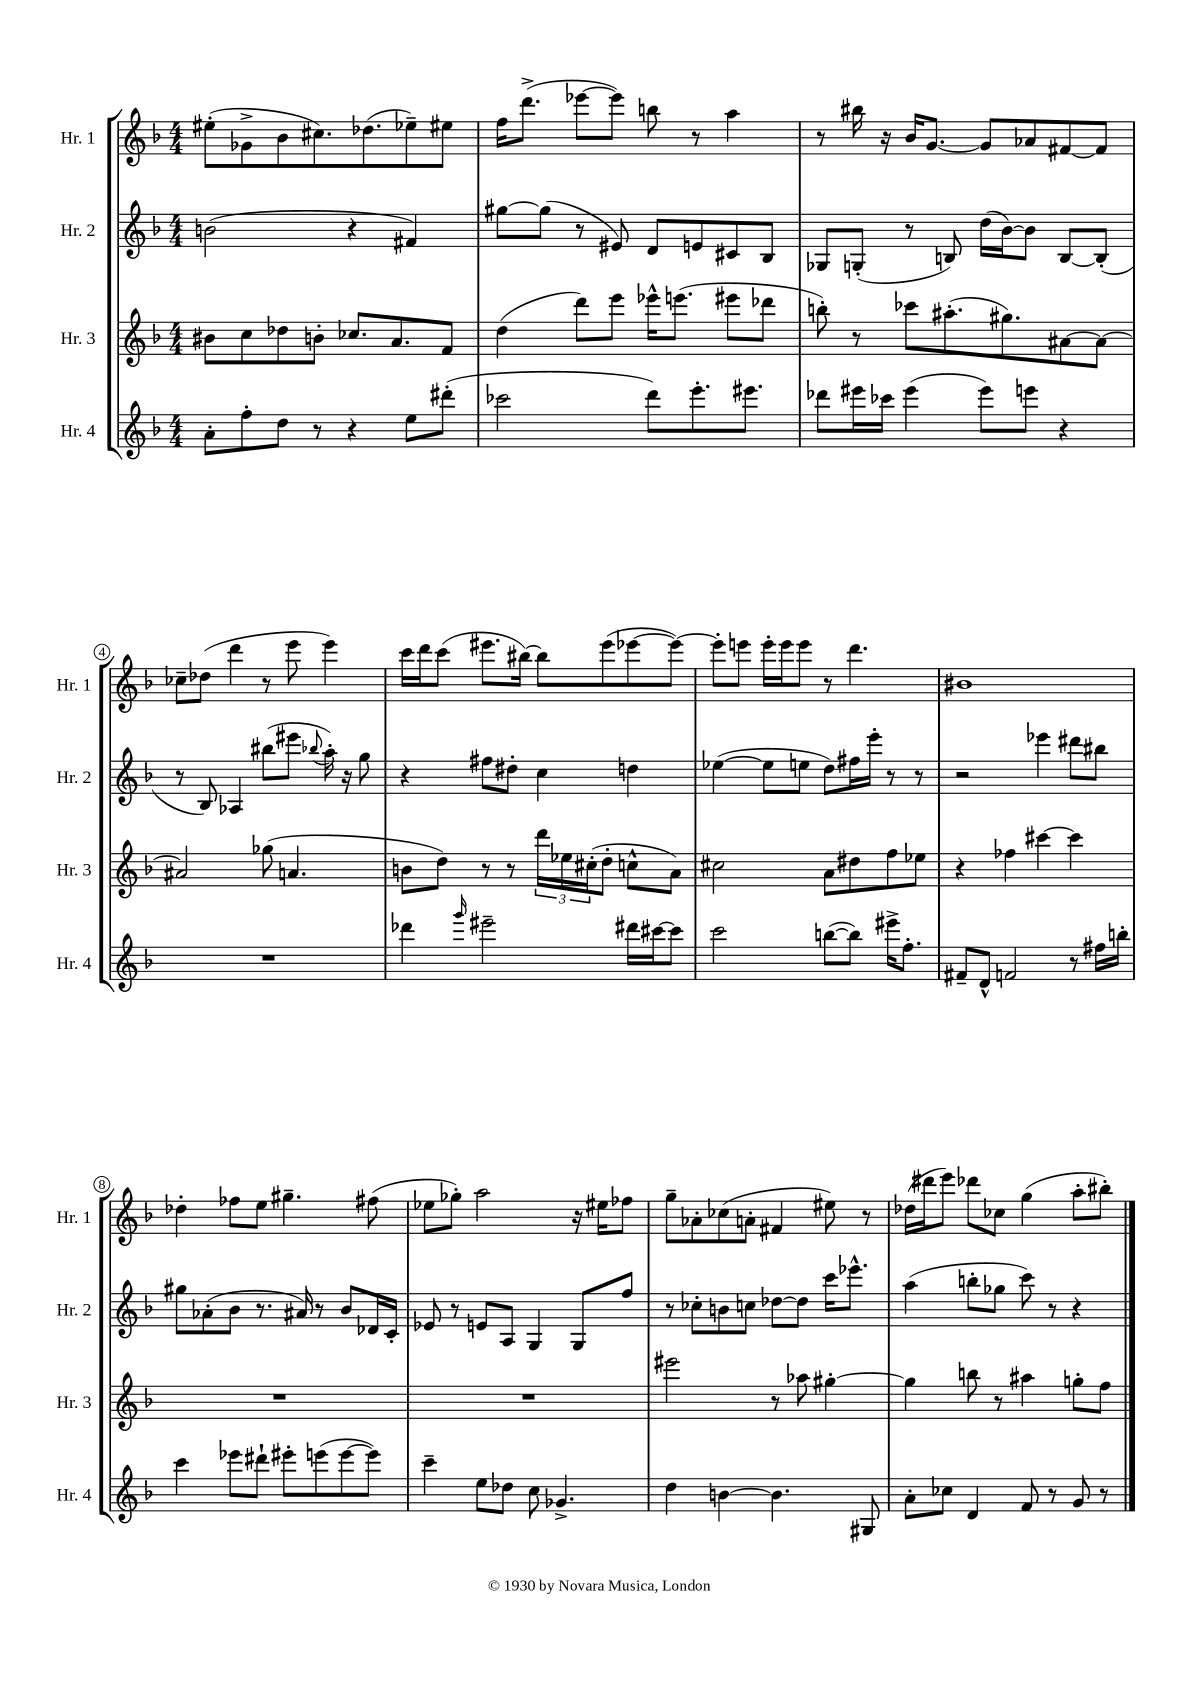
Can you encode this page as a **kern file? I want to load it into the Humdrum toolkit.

**kern	**kern	**kern	**kern
*part4	*part3	*part2	*part1
*staff4	*staff3	*staff2	*staff1
*I"Hr. 4	*I"Hr. 3	*I"Hr. 2	*I"Hr. 1
*I'Hr. 4	*I'Hr. 3	*I'Hr. 2	*I'Hr. 1
*clefG2	*clefG2	*clefG2	*clefG2
*k[b-]	*k[b-]	*k[b-]	*k[b-]
*M4/4	*M4/4	*M4/4	*M4/4
=1	=1	=1	=1
8a'\L	8b#X\L	(2bn\	(8ee#X'\L
8ff'\	8cc\	.	8g-X^\
8dd\J	8dd-X\	.	8b-\
8r	8bn'\J	.	8.cc#X\)
4r	8.cc-X/L	4r	.
.	.	.	(8.dd-X\
.	8.a/	.	.
8ee\L	.	4f#X/)	8ee-X~\)
(8ddd#X'\J	8f/J	.	8ee#X\J
=2	=2	=2	=2
2ccc-X\	(4dd\	[8gg#X\L	16ff\KL
.	.	.	(8.ddd^\J
.	.	(8gg#\J]	.
.	8ddd\L)	8r	[8eee-X\L
.	8eee\J	8e#X/)	8eee-\J])
8ddd\L)	16eee-X^^\KL	8d/L	8bbn\
.	(8.eeen\J	.	.
8.eee'\	.	8en/	8r
.	8eee#X\L	8c#X/	4aa\
8.eee#X\J	.	.	.
.	8ddd-X\J	8B-/J	.
=3	=3	=3	=3
8ddd-X\L	8bbn'\)	8G-X/L	8r
16eee#X\L	8r	(8Gn'/J	16bb#X\
16ccc-X\JJ	.	.	16r
(4eee#\	8ccc-X\L	8r	16b-/KL
.	.	.	[8.g/J
.	(8.aa#X'\	8Bn/)	.
8eee#\L)	.	(16dd\LL	8g/L]
.	8.gg#X\)	[16b-\J)	.
8eeen\J	.	8b-\J]	8a-X/
4r	[8a#X\	[8B/L	[8f#X/
.	8a#\J_	(8B'/J]	8f#/J]
!!LO:LB:g=z
=4	=4	=4	=4
1r	2a#X/]	8r	8cc-X~\L
.	.	8B-/)	(8dd-X\J
.	.	4A-X/	4ddd\
.	(8gg-X\	(8bb#X\L	8r
.	4.an/	8eee#X\J	8eee\
.	.	8qqbb-X/	.
.	.	16aa'\)	4eee\)
.	.	16r	.
.	.	8gg\	.
=5	=5	=5	=5
4ddd-X\	8bn\L	4r	16ccc\LL
.	.	.	16ddd\J
.	8dd\J)	.	(8ccc\J
16qqggg/	.	.	.
2eee#X~\	8r	8ff#X\L	8.eee#X\L
.	8r	8dd#X'\J	.
.	.	.	[16bb#X\Jk)
.	24ddd\LL	4cc\	8bb#\L]
.	24ee-X\	.	.
.	(24cc#X'\J	.	.
.	8dd'\J	.	(8eee#\
16ddd#X\LL	8ccn^^\L	4ddn\	[8eee-X\
[16ccc#X\J	.	.	.
8ccc#\J]	8a\J)	.	8eee-\J_)
=6	=6	=6	=6
2ccc\	2cc#X\	([4ee-X\	8eee-'\L]
.	.	.	8eeen\J
.	.	8ee-\L]	16eee'\LL
.	.	.	16eee\J
.	.	8een\J	8eee\J
([8bbn\L	8a\L	8dd\L)	8r
8bb\J])	8dd#X\	16ff#X\L	4.ddd\
.	.	16eee'\JJ	.
16eee#X^\KL	8ff\	8r	.
8.ff'\J	.	.	.
.	8ee-X\J	8r	.
=7	=7	=7	=7
8f#X~/L	4r	2r	1b#X
8d^^/J	.	.	.
2fn/	4ff-X\	.	.
.	[4ccc#X\	4eee-X\	.
8r	4ccc#\]	8ddd#X\L	.
16ff#X\LL	.	8bb#X\J	.
16bbn'\JJ	.	.	.
!!LO:LB:g=z
=8	=8	=8	=8
4ccc\	1r	8gg#X\L	4dd-X'\
.	.	(8a-X'\	.
8eee-X\L	.	8b-\J	8ff-X\L
8ddd#X`\J	.	8.r	8ee\J
8eee#X'\L	.	.	4.gg#X~\
.	.	16a#X/)	.
(8eeen\	.	8r	.
[8eee\	.	8b-/L	.
8eee\J])	.	16d-X/L	(8ff#X\
.	.	16c'/JJ	.
=9	=9	=9	=9
4ccc~\	1r	8e-X/	8ee-X\L
.	.	8r	8gg-X'\J)
8ee\L	.	8en/L	2aa\
8dd-X\J	.	8A/J	.
8cc\	.	4G/	.
4.g-X^/	.	.	.
.	.	8G/L	16r
.	.	.	16ee#X\KL
.	.	8ff/J	8ff-X\J
=10	=10	=10	=10
4dd\	2eee#X\	8r	8gg~\L
.	.	8cc-X'\L	8a-X'\
[4bn\	.	8bn\	(8cc-X\
.	.	8ccn\J	8an'\J
4.b\]	8r	[8dd-X\L	4f#X/
.	8aa-X\	8dd-\J]	.
.	[4gg#X'\	16ccc\KL	8ee#X\)
.	.	8.eee-X^^\J	.
8G#X/	.	.	8r
=11	=11	=11	=11
8a'\L	4gg#\]	(4aa\	(16dd-X\LL
.	.	.	16ddd#X\J
8cc-X\J	.	.	8eee\J)
4d/	8bbn\	8bbn'\L	8ddd-X\L
.	8r	8gg-X\J	8cc-X\J
8f/	4aa#X\	8ccc\)	(4gg\
8r	.	8r	.
8g/	8ggn'\L	4r	8aa'\L
8r	8ff\J	.	8bb#X'\J)
==	==	==	==
*-	*-	*-	*-
